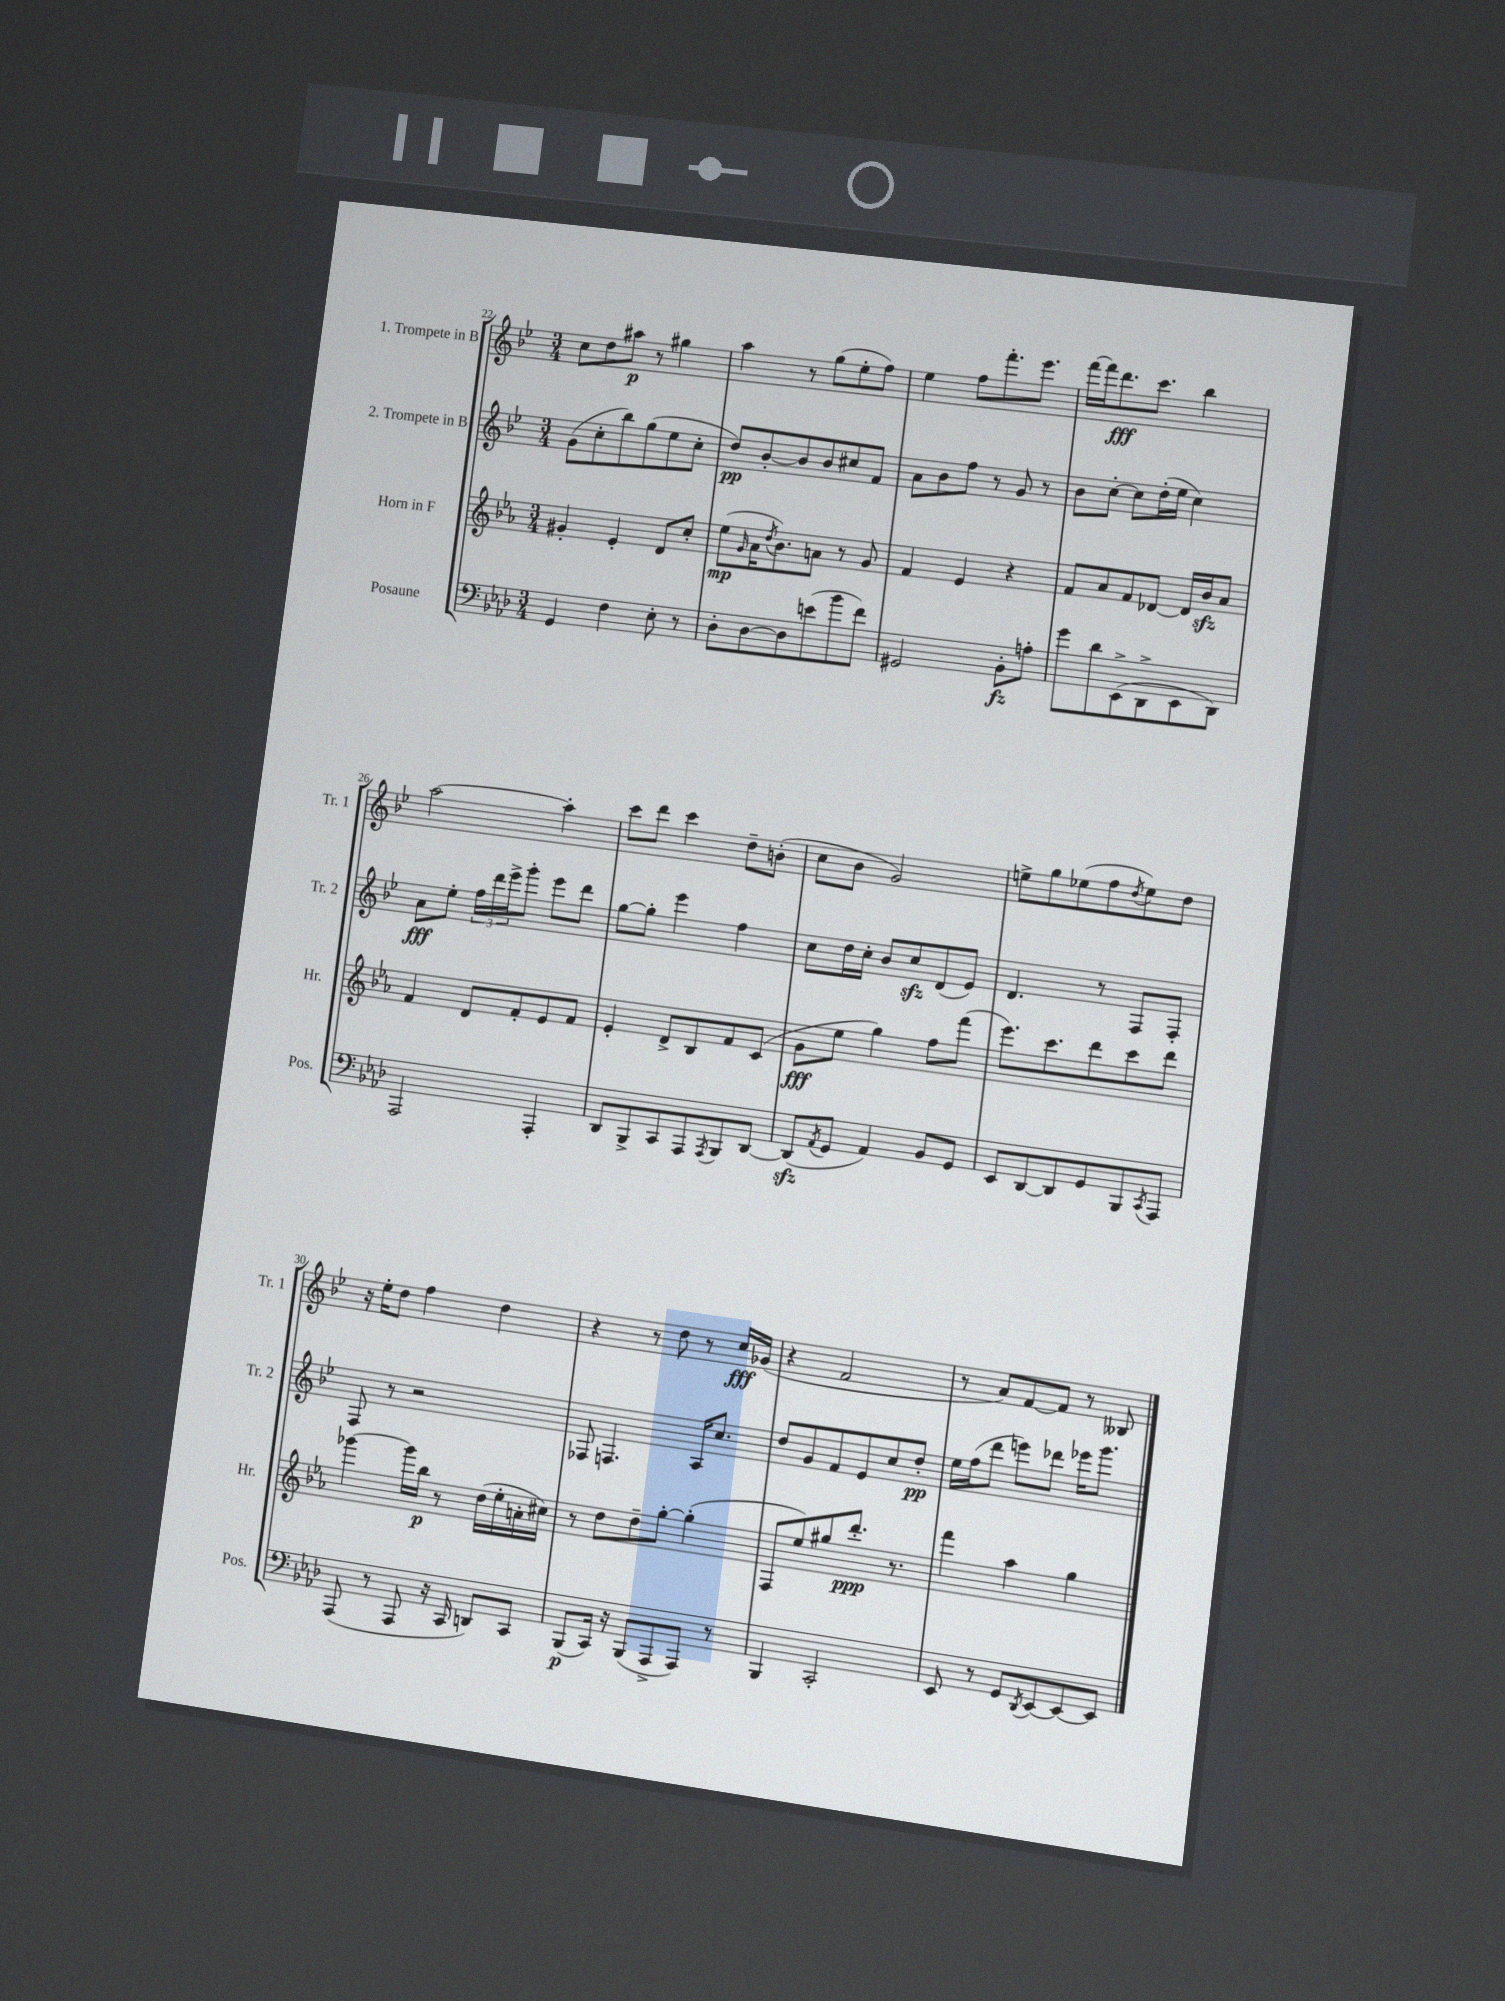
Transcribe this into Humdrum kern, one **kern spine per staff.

**kern	**kern	**kern	**kern
*staff4	*staff3	*staff2	*staff1
*clefF4	*clefG2	*clefG2	*clefG2
*k[b-e-a-d-]	*k[b-e-a-]	*k[b-e-]	*k[b-e-]
*M3/4	*M3/4	*M3/4	*M3/4
4GG	4g#'	(8g	8cc
.	.	8cc'	8dd
4F	4e-'	8bb-)	8aa#
.	.	(8gg	8r
8E-'	8d	8ee-	4gg#
8r	8cc'	8cc'	.
=	=	=	=
8D-'	(8ee-	8dd)	4aa
.	16qqg	.	.
[8D-	16a-	[8b-'	.
.	8qdd	.	.
.	8.b-)	.	.
8D-]	.	8b-]	8r
(8e	8a	8b-	(8gg
8b-	8r	8cc#	8ee-'
8f)	8g	8f	8ff)
=	=	=	=
2GG#	4f	8a	4ee-
.	.	8b-	.
.	4e-	8ff	8ff
.	.	8r	8.fff'
8BB-'	4r	8g	.
.	.	.	8.eee-
8A'	.	8r	.
=	=	=	=
8g	8f	8b-	[16fff
.	.	.	16fff]
8d-	8a-	[8cc'	8.ddd
(8EE-^	8f	8cc]	.
.	.	.	8.ccc
8DD-^	[8d-	(16dd'	.
.	.	16ee-	.
8EE-	16d-]	4cc)	4bb-
.	16b-	.	.
8DD-)	8a-	.	.
=	=	=	=
2AAA-	4f	8a	[2aa
.	.	8ee-'	.
.	8d	24ff	.
.	.	24ddd	.
.	.	24eee-^	.
.	8f'	8ggg'	.
4AAA-'	8e-	8eee-	4aa']
.	8f	8ddd	.
=	=	=	=
8DD-	4e-'	[8gg	8ccc
8BBB-^	.	8gg']	8ddd
8CC	8d^	4eee-	4ccc
8AAA-	8B-	.	.
8qAAA-	.	.	.
8BBB-	8f	4ff	8dd~
[8DD-	(8c	.	(8b'
=	=	=	=
(8DD-]	8g	8cc	8cc
8qAA-	.	.	.
8GG	8ee-	16dd	8b-
.	.	16cc'	.
4AA-)	4gg)	8b-	2g)
.	.	8cc	.
8BB-	8ff	(8d	.
8GG	(8fff	8e-)	.
=	=	=	=
8EE-	8.eee-)	4.d	8ee^
[8DD-	.	.	8gg
.	8.ccc	.	.
8DD-]	.	.	(8ee-
8GG	8ddd	8r	8ff
.	.	.	8qdd
8BBB-	8ccc	8F	8ee-)
8qCC	.	.	.
8AAA-	8ddd	8F'	8dd
=	=	=	=
(8AAA-	[4ggg-	8F	16r
.	.	.	16ee-'
8r	.	8r	8dd
8AAA-	16ggg-]	2r	4ff
.	16bb-	.	.
16r	8r	.	.
16CC	.	.	.
8DD)	(16dd	.	4dd
.	16ee-'	.	.
8CC	16a'	.	.
.	16cc#)	.	.
=	=	=	=
(8BBB-	8r	8F-	4r
16CC)	8dd	4.F	.
16r	.	.	.
(8BBB-	8dd~	.	8r
8AAA-^	[8gg'	.	8dd
8AAA-)	(4gg']	16A	8r
.	.	8.cc	.
8r	.	.	16cc
.	.	.	(16g-
=	=	=	=
4BBB-	8F	8dd	4r
.	8ee-)	8g	.
2CC'	8gg#	8f	2f
.	8.ddd'	8e-	.
.	.	8cc	.
.	8.r	.	.
.	.	8dd'	.
=	=	=	=
8EE-	4fff	16ee-	8r
.	.	(16ff	.
8r	.	8ddd	8a)
8GG	4aa-	8eee)	[8f
8qDD-	.	.	.
[8EE-	.	8ddd-	8f]
8EE-_	4gg	16eee-	8r
.	.	8.ggg	.
8EE-]	.	.	8B--
==	==	==	==
*-	*-	*-	*-
